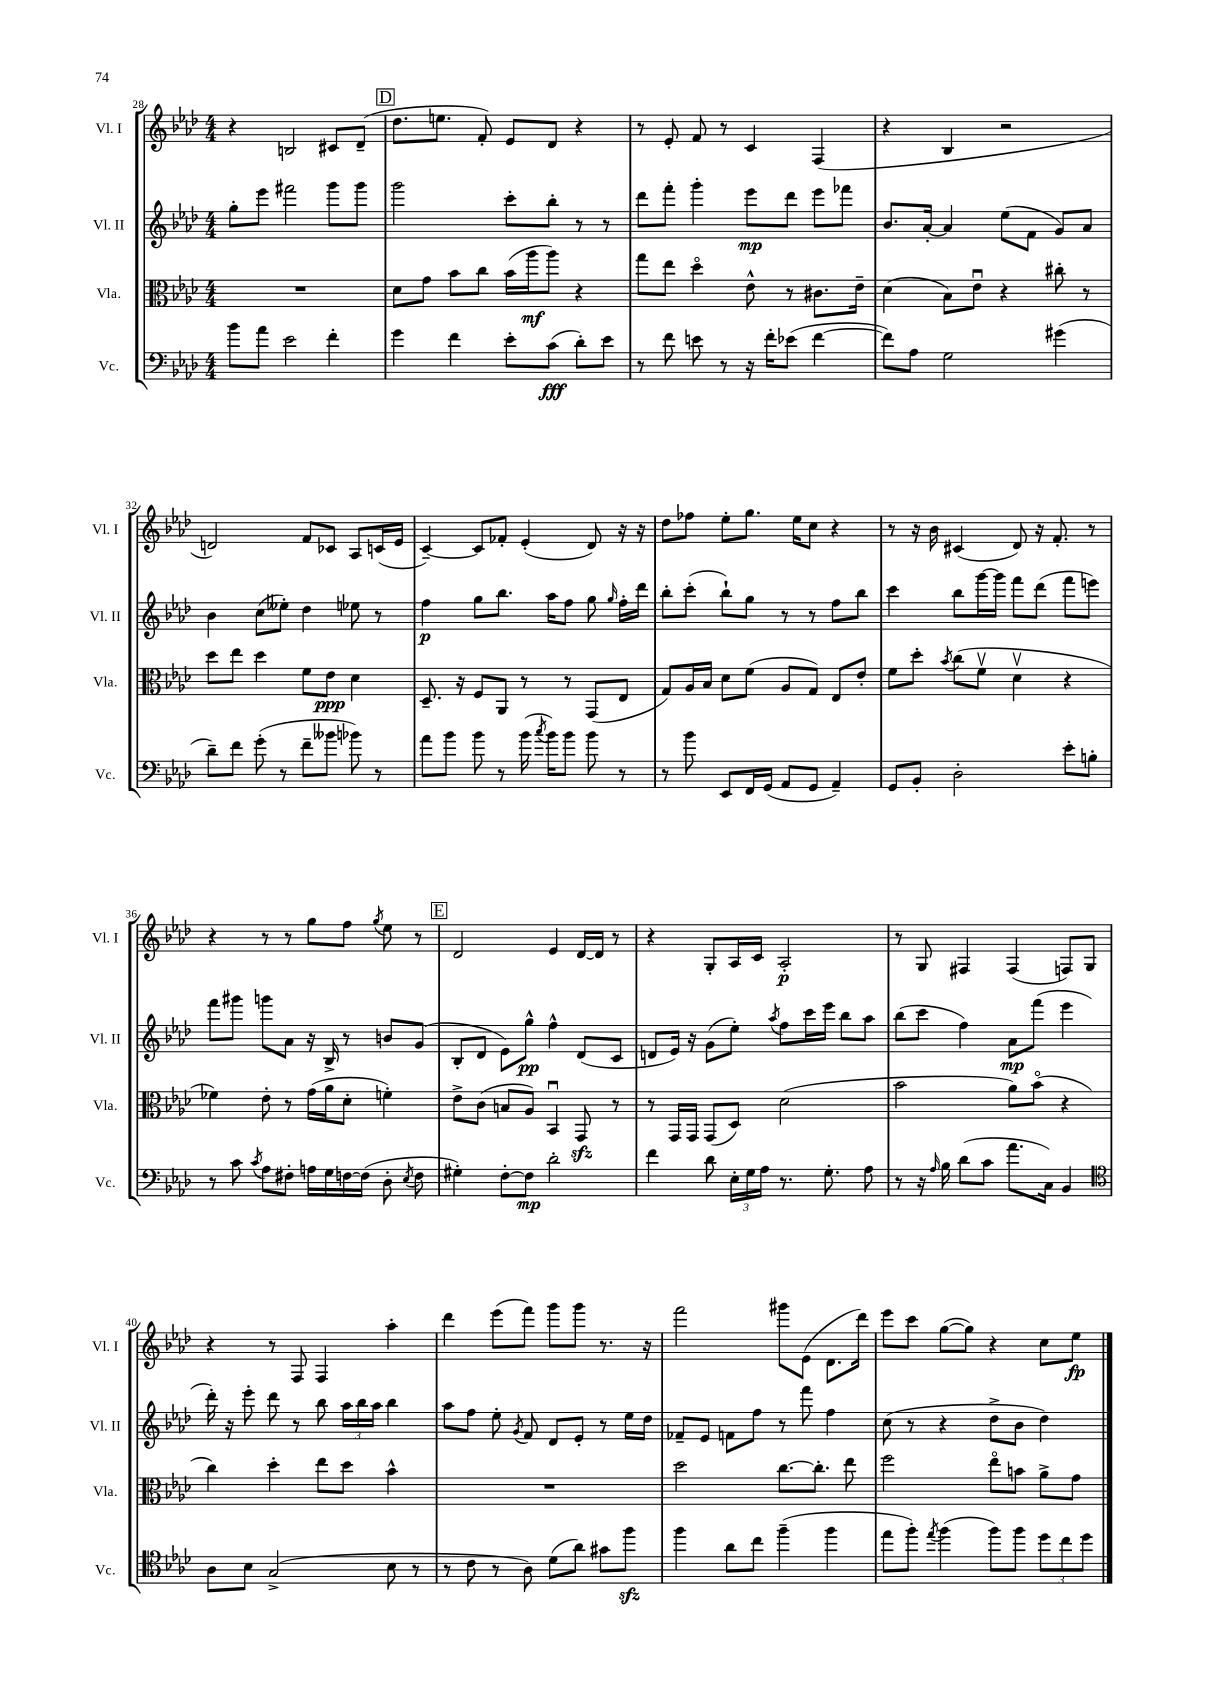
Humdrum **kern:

**kern	**kern	**kern	**kern
*staff4	*staff3	*staff2	*staff1
*clefF4	*clefC3	*clefG2	*clefG2
*k[b-e-a-d-]	*k[b-e-a-d-]	*k[b-e-a-d-]	*k[b-e-a-d-]
*M4/4	*M4/4	*M4/4	*M4/4
8b-\L	1r	8gg'\L	4r
8a-\J	.	8eee-\J	.
2e-\	.	2fff#\	2B/
4f'\	.	8ggg\L	8c#/L
.	.	8ggg\J	(8d-~/J
=	=	=	=
4g\	8d-\L	2ggg\	8.dd-\L
.	8g\J	.	.
.	.	.	8.ee\J
4f\	8b-\L	.	.
.	8cc\J	.	8f'/)
8e-'\L	(16b-\LL	8ccc'\L	8e-/L
.	16aa-\J	.	.
(8c\J	8aa-\J)	8bb-'\J	8d-/J
8d-'\L)	4r	8r	4r
8e-\J	.	8r	.
=	=	=	=
8r	8gg\L	8ddd-\L	8r
8f\	8ee-\J	8fff'\J	8e-'/
8e\	4dd-o\	4ggg'\	8f/
8r	.	.	8r
16r	8e-^^\	8eee-\L	4c/
16f'\LK	.	.	.
(8e-\J	8r	8ddd-\J	.
[4f\	8.c#\L	8eee-\L	(4F/
.	.	8fff-\J	.
.	16e-~\Jk	.	.
=	=	=	=
8f\]L)	(4d-\	8.b-/L	4r
8A-\J	.	.	.
.	.	[16a-'/Jk	.
2G\	8B-\L)	4a-/]	4B-/
.	8e-u\J	.	.
.	4r	(8ee-\L	2r
.	.	8f\J	.
(4g#\	8cc#'\	8g/L)	.
.	8r	8a-/J	.
=	=	=	=
8d-~\L)	8dd-\L	4b-\	2d/)
8f\J	8ee-\J	.	.
(8g'\	4dd-\	(8cc\L	.
8r	.	8ee--'\J)	.
8f~\L	8f\L	4dd-\	8f/L
8b--\J	8e-\J	.	8c-/J
8b-\)	4d-\	8ee-\	8A-/L
8r	.	8r	(16c/L
.	.	.	16e-/JJ
=	=	=	=
8a-\L	8.D-~/	4ff\	[4c~/)
8b-\J	.	.	.
.	16r	.	.
8b-\	8F/L	8gg\L	8c/]L
8r	8AA-/J	8.bb-\J	8f-'/J
(16b-\	8r	.	(4e-'/
8qcc/	.	.	.
16b-\LK)	.	16aa-\LK	.
8b-\J	8r	8ff\J	.
8b-\	(8GG/L	8gg\	8d-/)
.	.	16qqgg/	.
8r	8E-/J	16ff'\LL	16r
.	.	16ddd-\JJ	16r
=	=	=	=
8r	8G/L)	8bb-'\L	8dd-\L
8b-\	16A-/L	(8ccc'\J	8ff-\J
.	16B-/JJ	.	.
8EE-/L	8d-\L	8bb-`\L)	8ee-'\L
16FF/L	(8f\J	8gg\J	8.gg\J
(16GG/JJ	.	.	.
8AA-/L	8A-/L	8r	.
.	.	.	16ee-\LK
8GG/J	8G/J)	8r	8cc\J
4AA-~/)	8E-/L	8ff\L	4r
.	8e-'/J	8bb-\J	.
=	=	=	=
8GG/L	8f\L	4ccc\	8r
8BB-'/J	8dd-'\J	.	16r
.	.	.	16b-\
.	8qb-/	.	.
2D-'\	(8cc\L	8bb-\L	(4c#/
.	8fv\J	[16ggg\L	.
.	.	16ggg\]JJ	.
.	4d-v\	8fff\L	8d-/)
.	.	(8ddd-\J	16r
.	.	.	8.f'/
8e-'\L	4r	8fff\L	.
8B'\J	.	8eee\J)	8r
=	=	=	=
8r	4f-\)	8fff\L	4r
8c\	.	8ggg#\J	.
8qc/	.	.	.
8A-\L	8e-'\	8ggg\L	8r
8F#'\J	8r	8a-\J	8r
16A\LL	(16g\LL	16r	8gg\L
16G\	16a-\J	16B-^/	.
[16F\	8d-'\J	8r	8ff\J
(16F\]JJ	.	.	.
.	.	.	8qgg/
8D-'\	4f'\)	8b/L	8ee-\
8qE-/	.	.	.
8F\	.	(8g/J	8r
=	=	=	=
4G#'\)	8e-^\L	8B-'/L	2d-/
.	(8c\J	8d-/J	.
[8F'\L	8B/L	8e-\L)	.
8F\]J	8A-/J)	8gg^^\J	.
2d-'\	4BB-u/	4ff^^\	4e-/
.	8GG/	(8d-/L	[16d-/LL
.	.	.	16d-/]JJ
.	8r	8c/J	8r
=	=	=	=
4f\	8r	8d/L	4r
.	16GG/LL	16e-/Jk)	.
.	16GG/JJ	16r	.
8d-\	(8GG/L	(8g\L	8G'/L
24E-'\LL	8D-/J)	8ee-'\J)	16A-/L
24G\	.	.	.
.	.	.	16c/JJ
24A-\JJ	.	.	.
.	.	8qaa-/	.
8.r	(2d-\	8ff\L	2A-'/
.	.	16ccc\L	.
8.G'\	.	16eee-\JJ	.
.	.	8bb-\L	.
8A-\	.	8aa-\J	.
=	=	=	=
8r	2b-\	(8bb-\L	8r
16r	.	8ccc\J	8G/
16qqA-/	.	.	.
16B-\	.	.	.
(8d-\L	.	4ff\)	4F#/
8c\J	.	.	.
8.a-\L	8a-\L)	8a-\L	(4F#/
.	(8b-o\J	(8fff\J	.
16C\Jk)	.	.	.
4BB-/	4r	4eee-\	8F/L)
.	.	.	8G/J
=	=	=	=
*clefC4	*	*	*
8A-\L	4cc\)	16ddd-'\)	4r
.	.	16r	.
8B-\J	.	8eee-'\	.
(2G^/	4dd-'\	8ddd-\	8r
.	.	8r	8F/
.	8ee-\L	8bb-\	4F/
.	8dd-\J	24aa-\LL	.
.	.	24bb-\	.
.	.	24aa-\JJ	.
8B-\	4b-^^\	4bb-\	4aa-'\
8r	.	.	.
=	=	=	=
8r	1r	8aa-\L	4ddd-\
8c\	.	8ff\J	.
8r	.	8ee-'\	(8eee-\L
.	.	8qg/	.
8A-\)	.	8f/	8fff\J)
(8d-\L	.	8d-/L	8ggg\L
8a-\J)	.	8e-'/J	8ggg\J
8g#\L	.	8r	8.r
8ff\J	.	16ee-\LL	.
.	.	16dd-\JJ	16r
=	=	=	=
4ff\	2dd-\	8f-~/L	2fff\
.	.	8e-/J	.
8a-\L	.	8f\L	.
8cc\J	.	8ff\J	.
(4ff~\	[8.cc\L	8r	8ggg#\L
.	.	8fff\	(8e-\J
.	8.cc'\]J	.	.
4ff\	.	4ff\	8.d-\L
.	8ee-\	.	.
.	.	.	16ddd-\Jk)
=	=	=	=
8ee-\L	2ff\	(8cc\	8eee-\L
8ff'\J)	.	8r	8ccc\J
8qee-/	.	.	.
(4ff\	.	4r	([8gg\L
.	.	.	8gg\]J)
8ff\L)	8ee-o\L	8dd-^\L	4r
8ff\J	8b\J	8b-\J	.
12dd-\L	8a-^\L	4dd-\)	8cc\L
12cc\	.	.	.
.	8g\J	.	8ee-\J
12dd-\J	.	.	.
==	==	==	==
*-	*-	*-	*-
